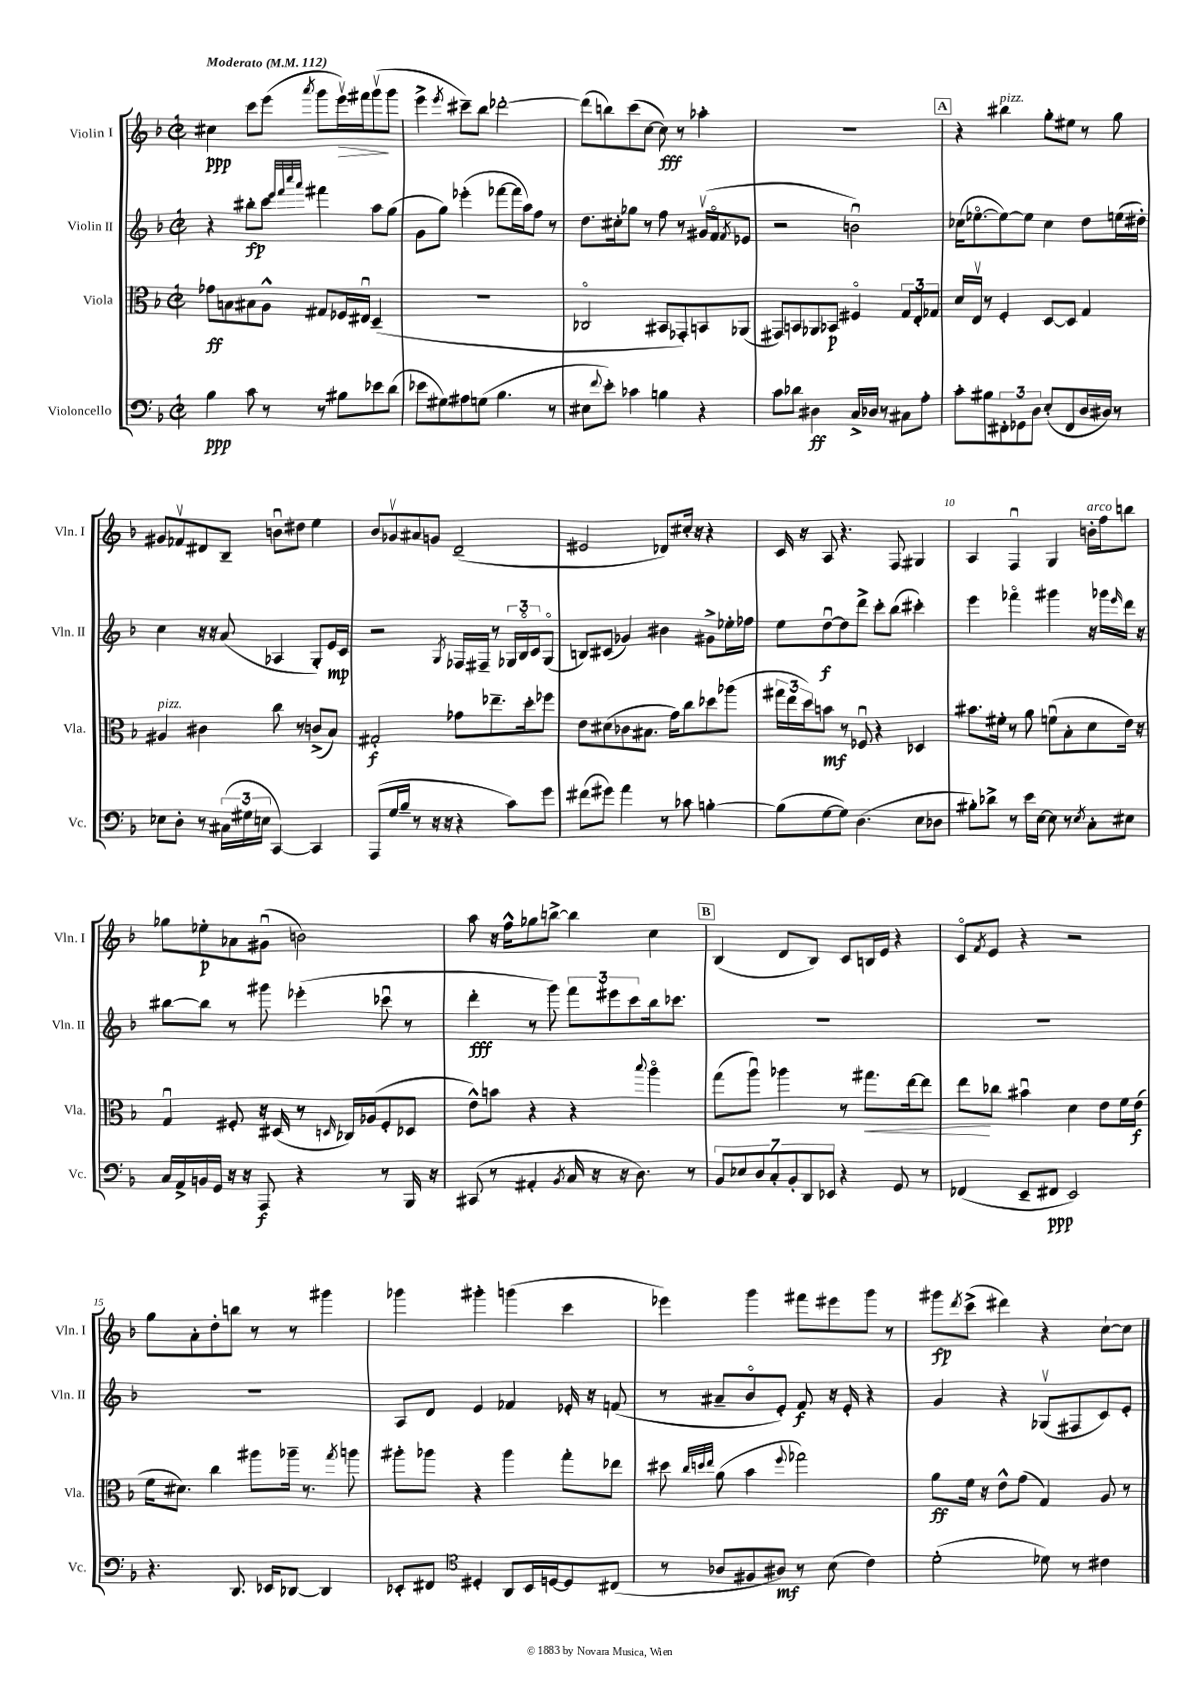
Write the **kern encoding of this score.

**kern	**kern	**kern	**kern
*staff4	*staff3	*staff2	*staff1
*clefF4	*clefC3	*clefG2	*clefG2
*k[b-]	*k[b-]	*k[b-]	*k[b-]
*M2/2	*M2/2	*M2/2	*M2/2
*met(c|)	*met(c|)	*met(c|)	*met(c|)
*MM112	*MM112	*MM112	*MM112
4B-	8g-	4r	4cc#
.	8B	.	.
8c	8B#	8bb#'	8ccc
8r	8A^^	8ccc	(8eee
.	.	32qqeee	.
.	.	32qqfff	.
.	.	32qqcccc	.
.	.	32qqaaa	8qaaa
8r	8G#	4fff#	8ggg
8B#	16F-	.	16eeev)
.	16E#u	.	16fff#
8e-	(4D~	8aa	(8gggv
(8d	.	(8gg	8ggg
=	=	=	=
8e-	1r	8g	4eee^
8G#)	.	8gg)	.
.	.	.	8qeee
8A#	.	(4eee-'	8ccc#~)
(8G	.	.	8bb-
4.B-	.	[8fff-	[2ddd-'
.	.	16fff-]	.
.	.	16aa)	.
.	.	8ff	.
8r	.	8r	.
=	=	=	=
8E#	2C-o	8.dd	(8ddd-]
8qqf	.	.	.
8e')	.	.	8bb)
.	.	16cc#'	.
4c-	.	8gg-	(8ccc
.	.	8r	[8cc
4B	8BB#	8ff	8cc])
.	8GG-')	8r	8r
4r	8BB	(16g#v	4aa-'
.	.	16fo	.
.	.	8qf	.
.	(8AA-	8e-	.
=	=	=	=
8c	8GG#)	2r	1r
8d-	8BB	.	.
4D#	8AA-	.	.
.	8BB-	.	.
16C^	4F#o	2bu)	.
16D-	.	.	.
8r	.	.	.
8C#	12G	.	.
.	12E'	.	.
8A'	.	.	.
.	12G-	.	.
=	=	=	=
8c'	16d	(16cc-	4r
.	16Ev	[8.ee-o	.
8B#	8r	.	.
12FF#'	4F'	8ee-_)	4bb#
12GG-	.	.	.
.	.	8ee-]	.
12D	.	.	.
(8E'	[8D	4cc-	8gg'
8FF#	8D]	.	8ee#
16D	4G	8dd	8r
16D#)	.	.	.
8r	.	(16ee	8gg
.	.	16dd#')	.
=	=	=	=
8E-	4A#	4cc	8g#
8D'	.	.	8f-v
8r	4c#	16r	8d#
.	.	16r	.
(24C#	.	(8a	8B-~
24G#	.	.	.
24E	.	.	.
[4CC)	8cc	4A-	8bu
.	8r	.	8dd#
4CC]	(8c^	8G')	4ee
.	8B-)	16e	.
.	.	16c	.
=	=	=	=
(8AAA	2G#'	2r	8b-
16G	.	.	8g-v
16B-~	.	.	.
8r	.	.	8a#
16r	.	.	8g
16r	.	.	.
.	.	8qG	.
4r	8g-	16F-	(2d~
.	.	16F#~	.
.	8.ee-~	8r	.
8c)	.	24G-	.
.	.	24B-o	.
.	16dd'	.	.
.	.	24c	.
8g	8ff-	(8G-o	.
=	=	=	=
(8f#	8e	8B)	2e#
8g#)	(8d#	(8c#	.
4a	8c-	4g-)	.
.	8.B#	.	.
8r	.	4b#	8d-)
.	16g)	.	.
8c-	8cc	.	16cc#'
.	.	.	16r
[4B'	8dd-	8g#^	4r
.	(8aa-	16ee-'	.
.	.	16ff-	.
=	=	=	=
(8B]	24gg#	8ee	16c
.	24ee	.	.
.	.	.	16r
.	24dd)	.	.
[8G	8b	[8ddu	8A
8G])	8r	8dd]	4.r
(4.D	8F-u	8ddd^	.
.	4r	8ccc'	.
.	.	(8bb-	8F
8E	4D-	4ccc#')	4G#
8D-	.	.	.
=	=	=	=
8B#')	8.b#	4eee	4A
8d-^	.	.	.
.	16f#'	.	.
8r	8r	4fff-o	4Fu
16e	8a	.	.
[16E	.	.	.
8E]	(8fu	4ggg#	4G
8r	8B-'	.	.
8qE	.	.	.
8C'	8d	16r	16b'
.	.	16ggg-	16ff
.	.	16qqeee	.
8E#	16e)	16ddd	8bb
.	16r	16r	.
=	=	=	=
16C	4Gu	[8bb#	8gg-
16AA^	.	.	.
16BB	.	8bb#]	8ee-'
16GG	.	.	.
16r	8F#'	8r	8a-
16r	.	.	.
8AAA	16r	8ggg#	(8g#u
.	(16D#	.	.
4r	8r	(4eee-'	2b)
.	16qqD	.	.
.	16C-)	.	.
.	(16A-	.	.
8r	8F#'	8ccc-u	.
16BBB-	8D-	8r	.
16r	.	.	.
=	=	=	=
(8CC#	8e^^)	4ddd'	8aa
8r	8b	.	16r
.	.	.	16ff^^
4AA#'	4r	8r	8gg-
.	.	8ggg)	[8bb^
8qBB-	.	.	.
16C	4r	12fff	4bb]
16r	.	.	.
.	.	12eee#	.
16r	.	.	.
.	.	12ccc	.
8.D)	.	.	.
.	8qqbb-	.	.
.	4aao	16bb-	4cc
.	.	8.ccc-	.
8r	.	.	.
=	=	=	=
14BB-	(8gg	1r	(4B-
14E-	.	.	.
.	8aau)	.	.
14D	.	.	.
14C'	.	.	.
.	4aa-	.	8d
14BB-'	.	.	.
14DD	.	.	.
.	.	.	8B-)
14EE-	.	.	.
4r	8r	.	8c
.	8.gg#	.	16B
.	.	.	16e
8GG	.	.	4r
.	[16ee	.	.
8r	8ee]	.	.
=	=	=	=
(4FF-	8ee	1r	8co
.	.	.	8qf
.	8cc-	.	8e
8EE~	4b#u	.	4r
8FF#	.	.	.
2EE)	4d	.	2r
.	8e	.	.
.	16f	.	.
.	(16e	.	.
=	=	=	=
4.r	16f	1r	8gg
.	8.d#)	.	.
.	.	.	8a'
.	4cc	.	8dd'
8.DD	.	.	8bb
.	8aa#	.	8r
16EE-	.	.	.
[8DD-	16aa-~	.	8r
.	8.r	.	.
4DD-]	.	.	4ggg#
.	8qgg	.	.
.	8aa	.	.
=	=	=	=
8EE-'	8aa#'	8A	4ggg-
8FF#	8aa-	8d	.
*clefC4	*	*	*
4D#'	4r	4e	4ggg#'
8AA	4aa-	4f-	(4ggg
16BB-	.	.	.
[16D	.	.	.
8D]	8gg'	16e-'	4ccc
.	.	16r	.
(8C#	8ee-	(8f	.
=	=	=	=
8r	8dd#	8r	4eee-)
.	32qqcc	.	.
.	32qqdd	.	.
.	32qqee	.	.
8A-	(8a	8a#~	.
8F#	4b-	8b-o	4ggg
8A#)	.	8e')	.
.	8qqff	.	.
8r	2gg-)	8f	8fff#
(8B-	.	16r	8eee#
.	.	16e'	.
4c)	.	4r	8ggg
.	.	.	8r
=	=	=	=
(2d'	8a	4g	8ggg#
.	.	.	8qddd
.	16f	.	(8ccc^
.	16r	.	.
.	8e^^	4r	4ddd#)
.	(8g	.	.
8d-)	4G)	(8G-v	4r
8r	.	8F#	.
4c#	8A	8c)	[8cc`
.	8r	8e'	8cc]
==	==	==	==
*-	*-	*-	*-
